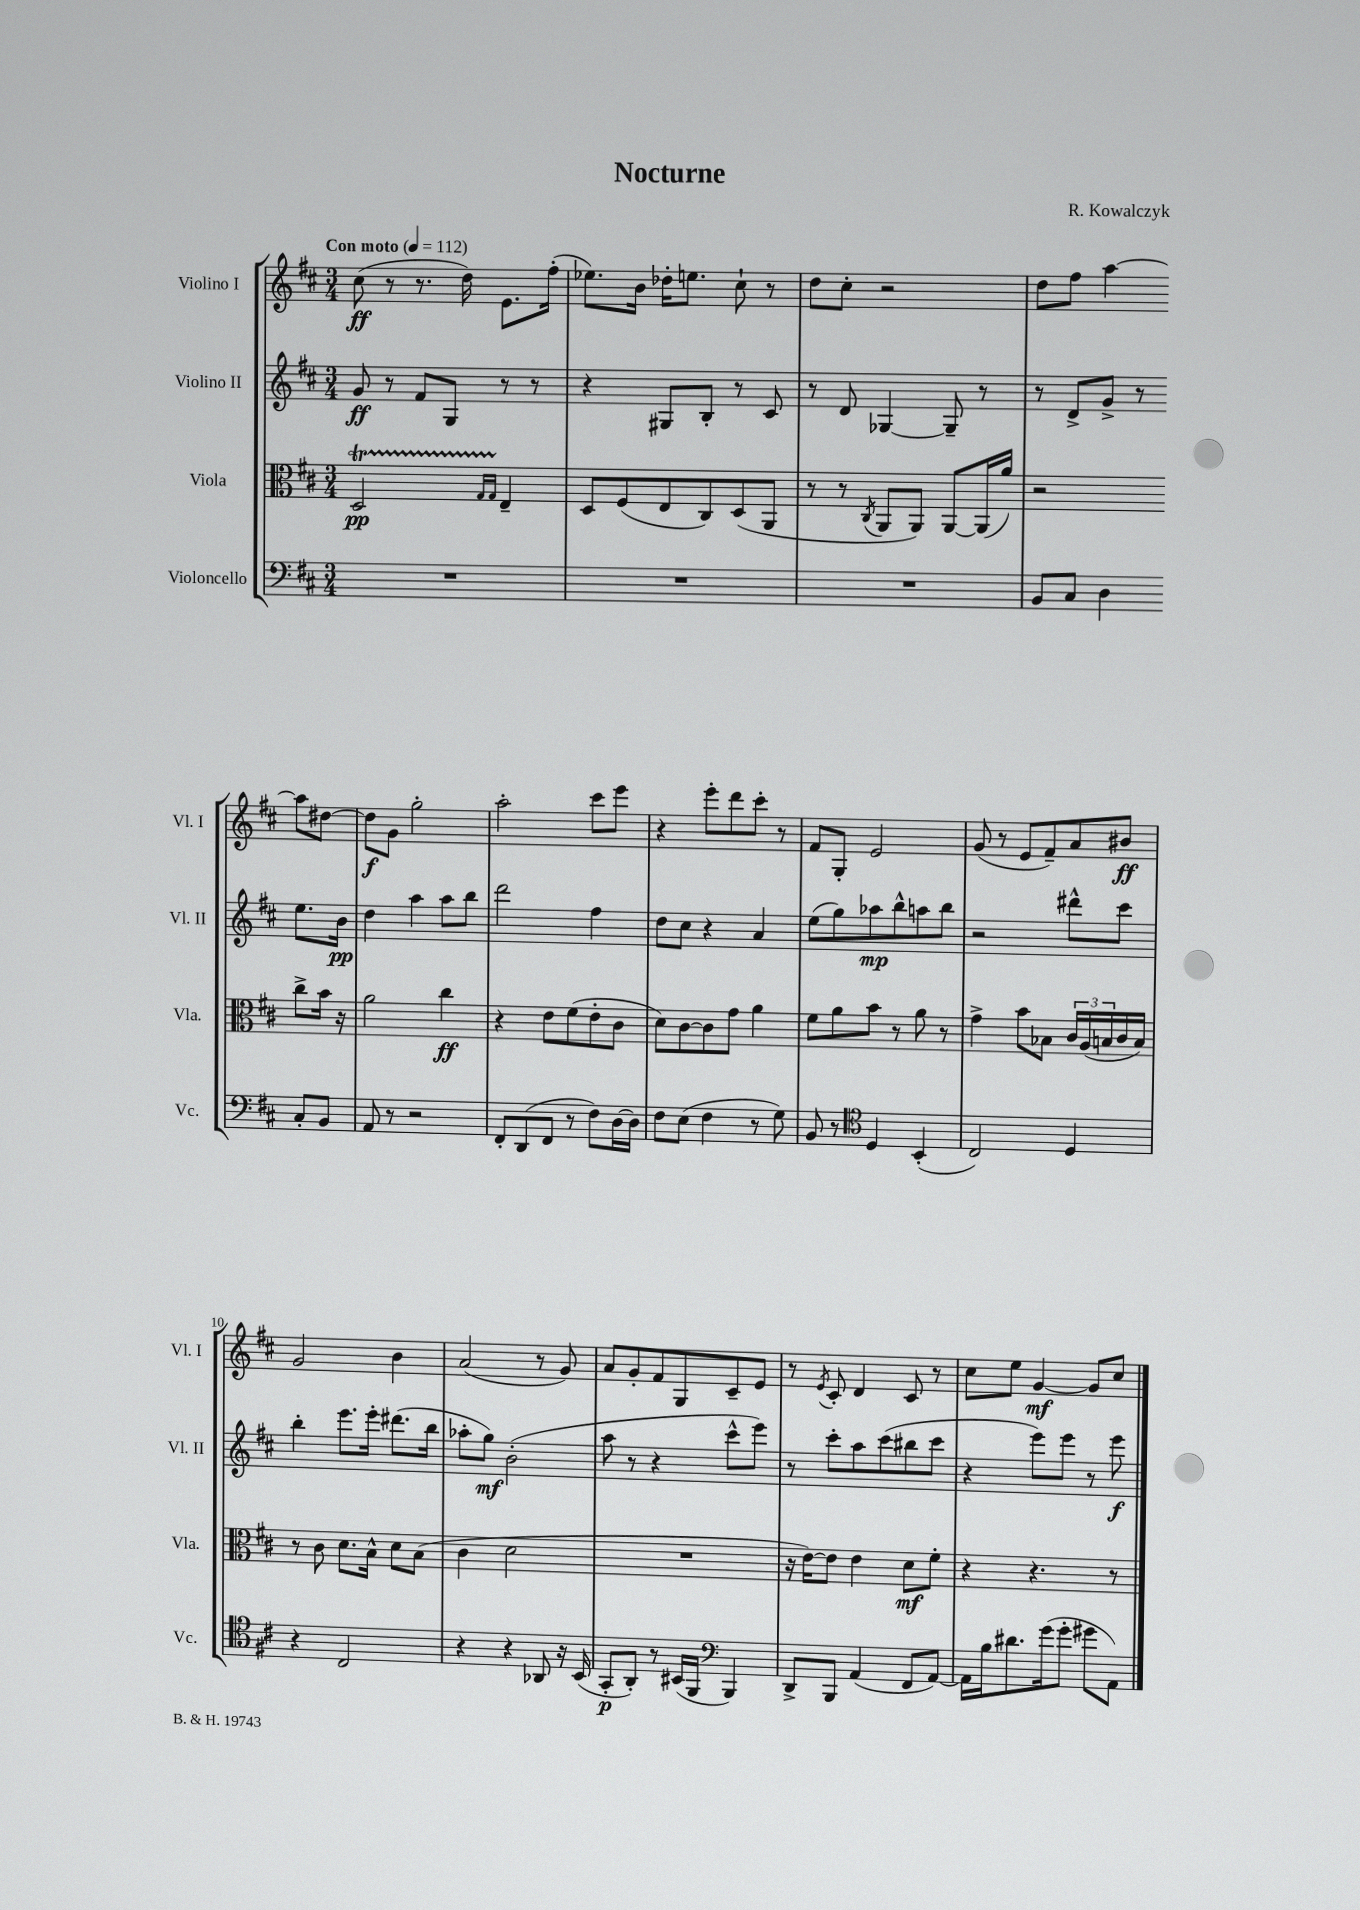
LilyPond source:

\header { title = "Nocturne" composer = "R. Kowalczyk" }
<<
\new StaffGroup <<
\new Staff = "s0" \with { instrumentName = "Violino I" shortInstrumentName = "Vl. I" } {
    \clef treble \key d \major \numericTimeSignature \time 3/4 \tempo "Con moto" 4 = 112
    cis''8\ff( r8 r8. d''16) e'8. fis''16-.( |
    ees''8.) b'16 des''16-. e''8. cis''8-! r8 |
    d''8 cis''8-. r2 |
    d''8 fis''8 a''4~ a''8 dis''8~ |
    dis''8\f g'8 g''2-. |
    a''2-. cis'''8 e'''8 |
    r4 e'''8-. d'''8 cis'''8-. r8 |
    fis'8 g8-. e'2 |
    g'8( r8 e'8 fis'8--) a'8 bis'8\ff |
    g'2 b'4 |
    a'2( r8 g'8) |
    a'8 g'8-. fis'8 g8 cis'8-- e'8 |
    r8 \acciaccatura { e'8 } cis'8-. d'4 cis'8 r8 |
    cis''8 e''8 g'4~\mf g'8 cis''8 \bar "|." |
}
\new Staff = "s1" \with { instrumentName = "Violino II" shortInstrumentName = "Vl. II" } {
    \clef treble \key d \major \numericTimeSignature \time 3/4
    g'8\ff r8 fis'8 g8 r8 r8 |
    r4 gis8 b8-. r8 cis'8 |
    r8 d'8 ges4~ ges8-- r8 |
    r8 d'8-> g'8-> r8 e''8. b'16\pp |
    d''4 a''4 a''8 b''8 |
    d'''2 fis''4 |
    d''8 cis''8 r4 a'4 |
    e''8( g''8) aes''8\mp b''8-^ a''8 b''8 |
    r2 dis'''8-^ cis'''8 |
    b''4-. e'''8. e'''16-. dis'''8.( b''16 |
    aes''8-. g''8\mf) b'2-.( |
    a''8 r8 r4 cis'''8-^ e'''8) |
    r8 cis'''8-. a''8 cis'''8( bis''8 cis'''8 |
    r4 e'''8) e'''8 r8 e'''8\f \bar "|." |
}
\new Staff = "s2" \with { instrumentName = "Viola" shortInstrumentName = "Vla." } {
    \clef alto \key d \major \numericTimeSignature \time 3/4
    d2\startTrillSpan\pp \grace { g16 g16 } e4--\stopTrillSpan |
    d8 fis8( e8 cis8) d8( a,8 |
    r8 r8 \acciaccatura { cis8 } a,8 a,8) a,8~ a,16( a'16) |
    r2 cis''8-> b'16 r16 |
    a'2 cis''4\ff |
    r4 e'8 fis'8( e'8-. cis'8 |
    d'8) cis'8~ cis'8 g'8 a'4 |
    fis'8 a'8 b'8 r8 a'8 r8 |
    g'4-> b'8 bes8 \tuplet 3/2 { cis'16 a16( b16 } cis'16 b16) |
    r8 cis'8 d'8. b16-^ d'8 b8( |
    cis'4 d'2 |
    R2. |
    r16 e'16~) e'8 e'4 d'8\mf fis'8-. |
    r4 r4. r8 \bar "|." |
}
\new Staff = "s3" \with { instrumentName = "Violoncello" shortInstrumentName = "Vc." } {
    \clef bass \key d \major \numericTimeSignature \time 3/4
    R2. |
    R2. |
    R2. |
    b,8 cis8 d4 cis8-. b,8 |
    a,8 r8 r2 |
    fis,8-. d,8( fis,8 r8 fis8) d16~ d16 |
    fis8 e8( fis4 r8 g8) |
    b,8 r8 \clef tenor d4 b,4-.( |
    cis2) d4 |
    r4 cis2 |
    r4 r4 aes,8 r16 b,16( |
    g,8-.\p a,8-.) r8 bis,16( fis,16 \clef bass b,,4) |
    d,8-> b,,8 a,4( fis,8 a,8~) |
    a,16 b16 dis'8. g'16( g'8-. gis'8 a,8) \bar "|." |
}
>>
>>
